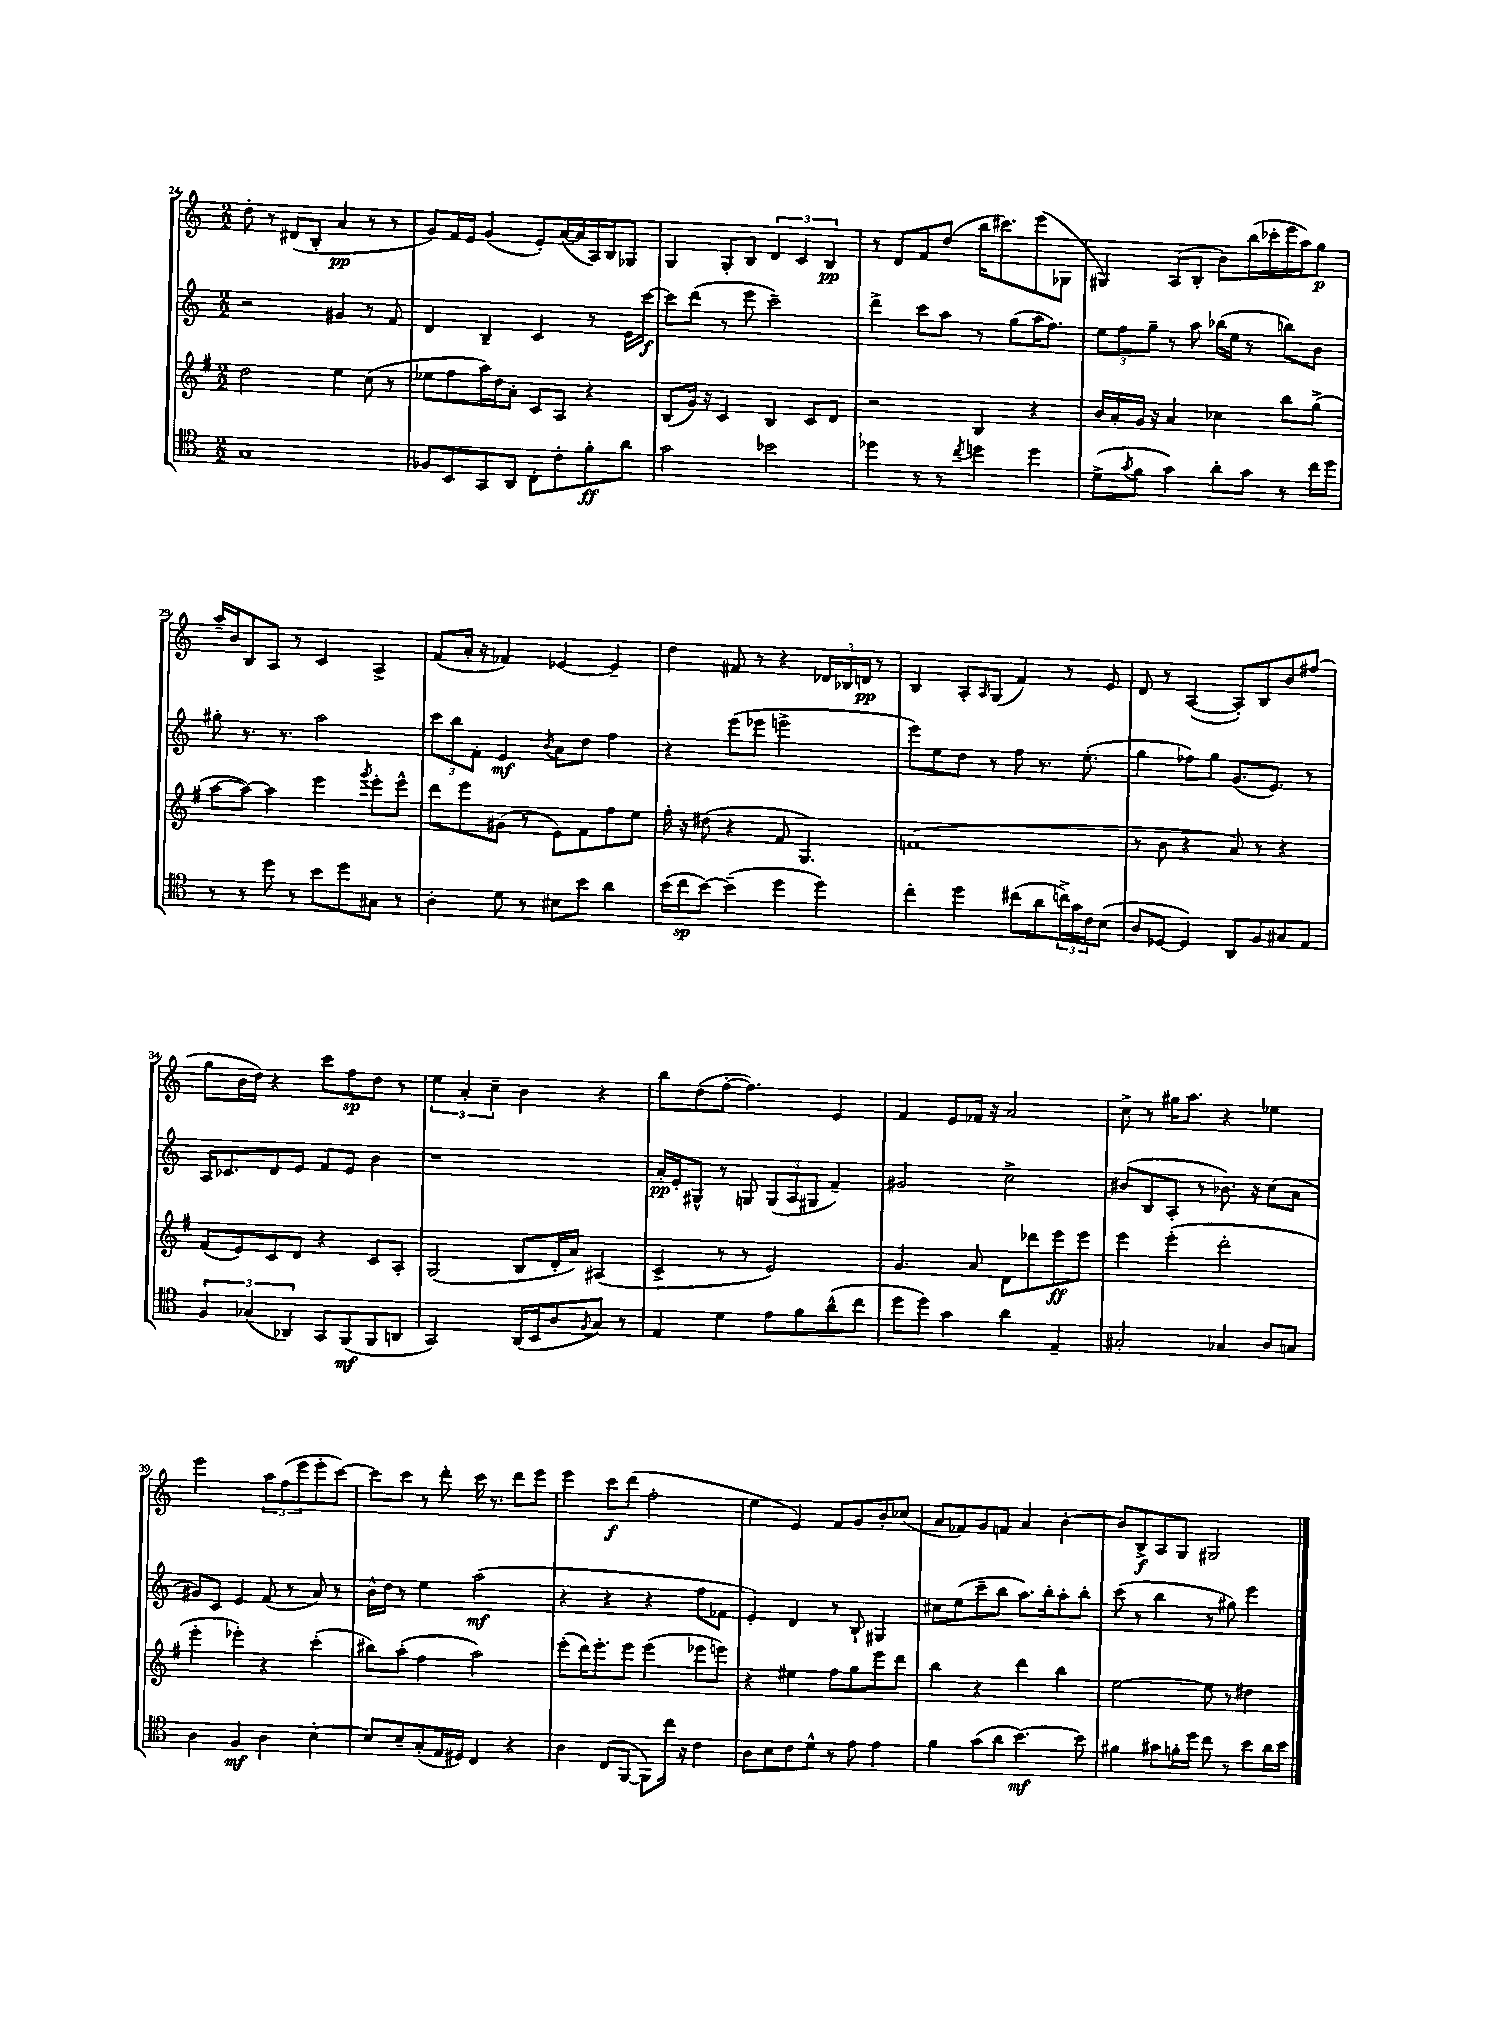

**kern	**dynam	**kern	**dynam	**kern	**dynam	**kern	**dynam
*part4	*part4	*part3	*part3	*part2	*part2	*part1	*part1
*staff4	*staff4	*staff3	*staff3	*staff2	*staff2	*staff1	*staff1
*clefC4	*	*clefG2	*	*clefG2	*	*clefG2	*
*k[]	*	*k[f#]	*	*k[]	*	*k[]	*
*M2/2	*	*M2/2	*	*M2/2	*	*M2/2	*
=24	=24	=24	=24	=24	=24	=24	=24
1G	.	2dd\	.	2r	.	8dd'\	.
.	.	.	.	.	.	8r	.
.	.	.	.	.	.	(8d#X/L	.
.	.	.	.	.	.	8B'/J	.
.	.	4ee\	.	4g#X/	.	4a/	pp
.	.	(8cc\	.	8r	.	8r	.
.	.	8r	.	8f/	.	8r	.
=25	=25	=25	=25	=25	=25	=25	=25
8F-X/L	.	8ee-X\L	.	4d/	.	8g/L)	.
8BB/	.	8ff#\	.	.	.	16f/L	.
.	.	.	.	.	.	16e/JJ	.
8GG/	.	16aa\L)	.	4B~/	.	(4g/	.
.	.	16dd\J	.	.	.	.	.
8AA/J	.	8a'\J	.	.	.	.	.
8C'\L	.	8c/L	.	4c/	.	8e'/L)	.
8c'\	.	8A/J	.	.	.	([16a/L	.
.	.	.	.	.	.	16a/]	.
8f'\	ff	4r	.	8r	.	16A/)	.
.	.	.	.	.	.	16B/J	.
8a\J	.	.	.	16e\LL	.	8G-X/J	.
.	.	.	.	[16ccc\JJ	f	.	.
=26	=26	=26	=26	=26	=26	=26	=26
2g\	.	(8B/L	.	8ccc\L]	.	4G/	.
.	.	16g/Jk)	.	(8ddd\J	.	.	.
.	.	16r	.	.	.	.	.
.	.	4c/	.	8r	.	8G'/L	.
.	.	.	.	8eee\	.	8B/J	.
2b-X\	.	4B/	.	2ccc~\)	.	6d/	.
.	.	.	.	.	.	6c/	.
.	.	8c/L	.	.	.	.	.
.	.	.	.	.	.	6B/	pp
.	.	8d/J	.	.	.	.	.
=27	=27	=27	=27	=27	=27	=27	=27
4dd-X\	.	2r	.	4ddd^\	.	8r	.
.	.	.	.	.	.	8d/L	.
8r	.	.	.	8ccc\L	.	8f/	.
8r	.	.	.	8aa\J	.	(8dd/J	.
8qcc/	.	.	.	.	.	.	.
4ddn\	.	4B/	.	8r	.	16bb\KL	.
.	.	.	.	.	.	8.ccc#X\)	.
.	.	.	.	(8gg\L	.	.	.
4dd\	.	4r	.	16aa\K	.	(8eee\	.
.	.	.	.	8.ff\J)	.	.	.
.	.	.	.	.	.	8G-X\J	.
=28	=28	=28	=28	=28	=28	=28	=28
(8d^\L	.	16b/LL	.	12ee\L	.	4G#X/)	.
.	.	16a'/	.	.	.	.	.
.	.	.	.	12ff\	.	.	.
8qg/	.	.	.	.	.	.	.
8f\J	.	16g/JJ	.	.	.	.	.
.	.	.	.	12gg~\J	.	.	.
.	.	16r	.	.	.	.	.
4g\)	.	4a/	.	8r	.	(8A/L	.
.	.	.	.	8aa\	.	8B'/J	.
8a'\L	.	4cc-X\	.	(16bb-X\LL	.	8b\L)	.
.	.	.	.	16ee\JJ	.	.	.
8g\J	.	.	.	8r	.	(16bb\L	.
.	.	.	.	.	.	16ccc-X'\	.
8r	.	8bb\L	.	8bbn\L)	.	16eee\	.
.	.	.	.	.	.	16aa\J)	.
16cc\LL	.	(8gg^\J	.	8b\J	.	8gg\J	p
16dd\JJ	.	.	.	.	.	.	.
!!LO:LB:g=z
=29	=29	=29	=29	=29	=29	=29	=29
8r	.	[8aa\L	.	8gg#X'\	.	16aa~/LL	.
.	.	.	.	.	.	16b/J	.
8r	.	8aa\J_)	.	8.r	.	8B/	.
8dd\	.	4aa\]	.	.	.	8A/J	.
.	.	.	.	8.r	.	.	.
8r	.	.	.	.	.	8r	.
8b\L	.	4eee\	.	2aa\	.	4c/	.
8dd\	.	.	.	.	.	.	.
.	.	8qggg/	.	.	.	.	.
8G#X\J	.	8eee'\L	.	.	.	4A^/	.
8r	.	8eee^^\J	.	.	.	.	.
=30	=30	=30	=30	=30	=30	=30	=30
4A'\	.	8ddd\L	.	12ccc\L	.	(8f/L	.
.	.	.	.	12bb\	.	.	.
.	.	8eee\	.	.	.	16a'/Jk	.
.	.	.	.	12f'\J	.	.	.
.	.	.	.	.	.	16r	.
8d\	.	(8g#X\J	.	4e/	mf	4f-X/)	.
8r	.	8r	.	.	.	.	.
.	.	.	.	8qb/	.	.	.
8B#X\L	.	8e\L)	.	8a\L	.	[4e-X/	.
8b\J	.	8f#\	.	8dd\J	.	.	.
4a\	.	8ff#\	.	4ff\	.	4e-~/]	.
.	.	8ee\J	.	.	.	.	.
=31	=31	=31	=31	=31	=31	=31	=31
(16b\LL	.	16ff#'\	.	4r	.	4dd\	.
16cc\J	sp	16r	.	.	.	.	.
[8b\J)	.	(8dd#X\	.	.	.	.	.
(4b~\]	.	4r	.	(8eee\L	.	8f#X/	.
.	.	.	.	8eee-X\J	.	8r	.
4dd\	.	8f#/	.	2eeen^\	.	4r	.
.	.	4.G/)	.	.	.	.	.
4dd\)	.	.	.	.	.	24d-X/LL	.
.	.	.	.	.	.	24B-X/	.
.	.	.	.	.	.	24dn/JJ	pp
.	.	.	.	.	.	8r	.
=32	=32	=32	=32	=32	=32	=32	=32
4cc'\	.	(1fn	.	8eee\L)	.	4B/	.
.	.	.	.	8ee\	.	.	.
4dd\	.	.	.	8dd\J	.	8A'/L	.
.	.	.	.	.	.	16qqA/	.
.	.	.	.	8r	.	(8G/J	.
(8cc#X\L	.	.	.	8ff\	.	4f/)	.
8a\	.	.	.	8.r	.	.	.
24ccn^\L)	.	.	.	.	.	8r	.
24g\	.	.	.	.	.	.	.
.	.	.	.	(8.ee'\	.	.	.
24c\J	.	.	.	.	.	.	.
(8B\J	.	.	.	.	.	8e/	.
=33	=33	=33	=33	=33	=33	=33	=33
8A/L	.	8r	.	4gg\	.	8d/	.
[8D-X/J	.	8b\	.	.	.	8r	.
4D-/])	.	4r	.	8ff-X\L)	.	([4A/	.
.	.	.	.	8gg\J	.	.	.
8AA/L	.	8a/)	.	(8.g/L	.	8A'/L])	.
8F/	.	8r	.	.	.	8B/	.
.	.	.	.	8.e/J)	.	.	.
8G#X/	.	4r	.	.	.	8b/	.
8E/J	.	.	.	8r	.	(8ff#X/J	.
!!LO:LB:g=z
=34	=34	=34	=34	=34	=34	=34	=34
6F/	.	(8f#/L	.	16A/KL	.	8gg\L	.
.	.	.	.	8.c-X/	.	.	.
.	.	8e/)	.	.	.	16b\L	.
(6G-X/	.	.	.	.	.	.	.
.	.	.	.	.	.	16dd\JJ)	.
.	.	8c/	.	8d/	.	4r	.
6AA-X/)	.	.	.	.	.	.	.
.	.	8d/J	.	8e/J	.	.	.
8GG/L	.	4r	.	8f/L	.	8ccc\L	.
(8FF/	mf	.	.	8e/J	.	8ff\	sp
8FF/	.	8c/L	.	4b\	.	8dd\J	.
8AAn/J	.	8A'/J	.	.	.	8r	.
=35	=35	=35	=35	=35	=35	=35	=35
2GG/)	.	(2G/	.	1r	.	6ee\	.
.	.	.	.	.	.	6a'/	.
.	.	.	.	.	.	6cc~\	.
(16AA/LL	.	8B/L	.	.	.	4b\	.
16BB/J	.	.	.	.	.	.	.
8A/	.	16d'/L	.	.	.	.	.
.	.	16a/JJ)	.	.	.	.	.
8qF/	.	.	.	.	.	.	.
8G/J)	.	(4A#X/	.	.	.	4r	.
8r	.	.	.	.	.	.	.
=36	=36	=36	=36	=36	=36	=36	=36
4E/	.	4c^/	.	16a'/LL	pp	8bb\L	.
.	.	.	.	16e'/J	.	.	.
.	.	.	.	8G#X^^/J	.	(8dd\	.
4d\	.	8r	.	8r	.	[8ff'\J	.
.	.	8r	.	8Gn/	.	4.ff\])	.
8e\L	.	2e/)	.	(12G/L	.	.	.
.	.	.	.	12A/	.	.	.
8f\	.	.	.	.	.	.	.
.	.	.	.	12G#X/J	.	.	.
(8a^^\	.	.	.	4f~/)	.	4e/	.
8cc\J	.	.	.	.	.	.	.
=37	=37	=37	=37	=37	=37	=37	=37
8dd\L	.	4.g/	.	2g#X/	.	4f/	.
8dd\J)	.	.	.	.	.	.	.
4g\	.	.	.	.	.	8e/L	.
.	.	8a/	.	.	.	16f-X/Jk	.
.	.	.	.	.	.	16r	.
4a\	.	8d\L	.	2cc^\	.	2a/	.
.	.	8ddd-X\	.	.	.	.	.
4E~/	.	8eee\	ff	.	.	.	.
.	.	8eee\J	.	.	.	.	.
=38	=38	=38	=38	=38	=38	=38	=38
2G#X'/	.	4eee\	.	(8b#X/L	.	8cc^\	.
.	.	.	.	8B/	.	8r	.
.	.	(4eee'\	.	8A'/J	.	16gg#X\KL	.
.	.	.	.	.	.	8.aa\J	.
.	.	.	.	8r	.	.	.
4G-X/	.	2ddd'\	.	8.b-X\)	.	4r	.
.	.	.	.	16r	.	.	.
8A/L	.	.	.	(8cc\L	.	4ee-X\	.
8Gn/J	.	.	.	8a\J	.	.	.
!!LO:LB:g=z
=39	=39	=39	=39	=39	=39	=39	=39
4A\	.	4eee'\	.	8g#X/L)	.	2eee\	.
.	.	.	.	8c/J	.	.	.
4F/	mf	4eee-X'\)	.	4e/	.	.	.
4A\	.	4r	.	(8f/	.	12aa\L	.
.	.	.	.	.	.	(12ff\	.
.	.	.	.	8r	.	.	.
.	.	.	.	.	.	12eee\	.
[4B'\	.	(4ccc'\	.	8a/)	.	8eee'\	.
.	.	.	.	8r	.	[8ccc\J)	.
=40	=40	=40	=40	=40	=40	=40	=40
8B/L]	.	8bb#X\L)	.	16b^^\LL	.	8ccc\L]	.
.	.	.	.	16dd\JJ	.	.	.
8B~/	.	(8aa'\J	.	8r	.	8ccc\J	.
(8G'/	.	4ff#\	.	4ee\	.	8r	.
16E/L	.	.	.	.	.	8ddd'\	.
16D#X/JJ)	.	.	.	.	.	.	.
4C/	.	2aa\)	.	(2aa\	mf	16ccc\	.
.	.	.	.	.	.	8.r	.
4r	.	.	.	.	.	8ddd\L	.
.	.	.	.	.	.	8eee\J	.
=41	=41	=41	=41	=41	=41	=41	=41
4A\	.	(8eee'\L	.	4r	.	4eee\	.
.	.	16ddd\K)	.	.	.	.	.
.	.	8.eee'\	.	.	.	.	.
(8C/L	.	.	.	4r	.	8ccc\L	f
[8FF/J	.	8eee\J	.	.	.	(8ddd\J	.
8FF\L])	.	(4eee\	.	4r	.	2ff'\	.
16cc\Jk	.	.	.	.	.	.	.
16r	.	.	.	.	.	.	.
4c\	.	8eee-X\L	.	8ff\L	.	.	.
.	.	8eeen\J)	.	8f-X\J	.	.	.
=42	=42	=42	=42	=42	=42	=42	=42
8A\L	.	4r	.	4e'/)	.	4ee\	.
8B\	.	.	.	.	.	.	.
8c\	.	4ee#X\	.	4d/	.	4e/)	.
8d^^\J	.	.	.	.	.	.	.
8r	.	8ff#\L	.	8r	.	8f/L	.
8e\	.	8gg\	.	8B`/	.	8g/	.
4e\	.	8eee\	.	4G#X/	.	8b'/	.
.	.	8ddd\J	.	.	.	(8cc-X/J	.
=43	=43	=43	=43	=43	=43	=43	=43
4f\	.	4bb\	.	8cc#X\L	.	8a/L	.
.	.	.	.	(8ee\	.	8f-X/)	.
(8g\L	.	4r	.	8ccc~\	.	8g/	.
8a\J	.	.	.	8bb\J	.	8fn/J	.
[4.b\)	mf	4ddd\	.	8.aa\L)	.	4a/	.
.	.	.	.	16bb'\k	.	.	.
.	.	4bb\	.	8aa'\	.	[4b'\	.
8b\]	.	.	.	8bb'\J	.	.	.
=44	=44	=44	=44	=44	=44	=44	=44
4f#X\	.	[2ee\	.	(8ccc\	.	8b/L]	.
.	.	.	.	8r	.	8B^/	f
8g#X\L	.	.	.	4bb\	.	8A/	.
16fn'\L	.	.	.	.	.	8G/J	.
16dd\JJ	.	.	.	.	.	.	.
8cc\	.	8ee\]	.	8r	.	2G#X/	.
8r	.	8r	.	8gg#X\)	.	.	.
8b\L	.	4dd#X\	.	4eee\	.	.	.
16a\L	.	.	.	.	.	.	.
16b\JJ	.	.	.	.	.	.	.
==	==	==	==	==	==	==	==
*-	*-	*-	*-	*-	*-	*-	*-
